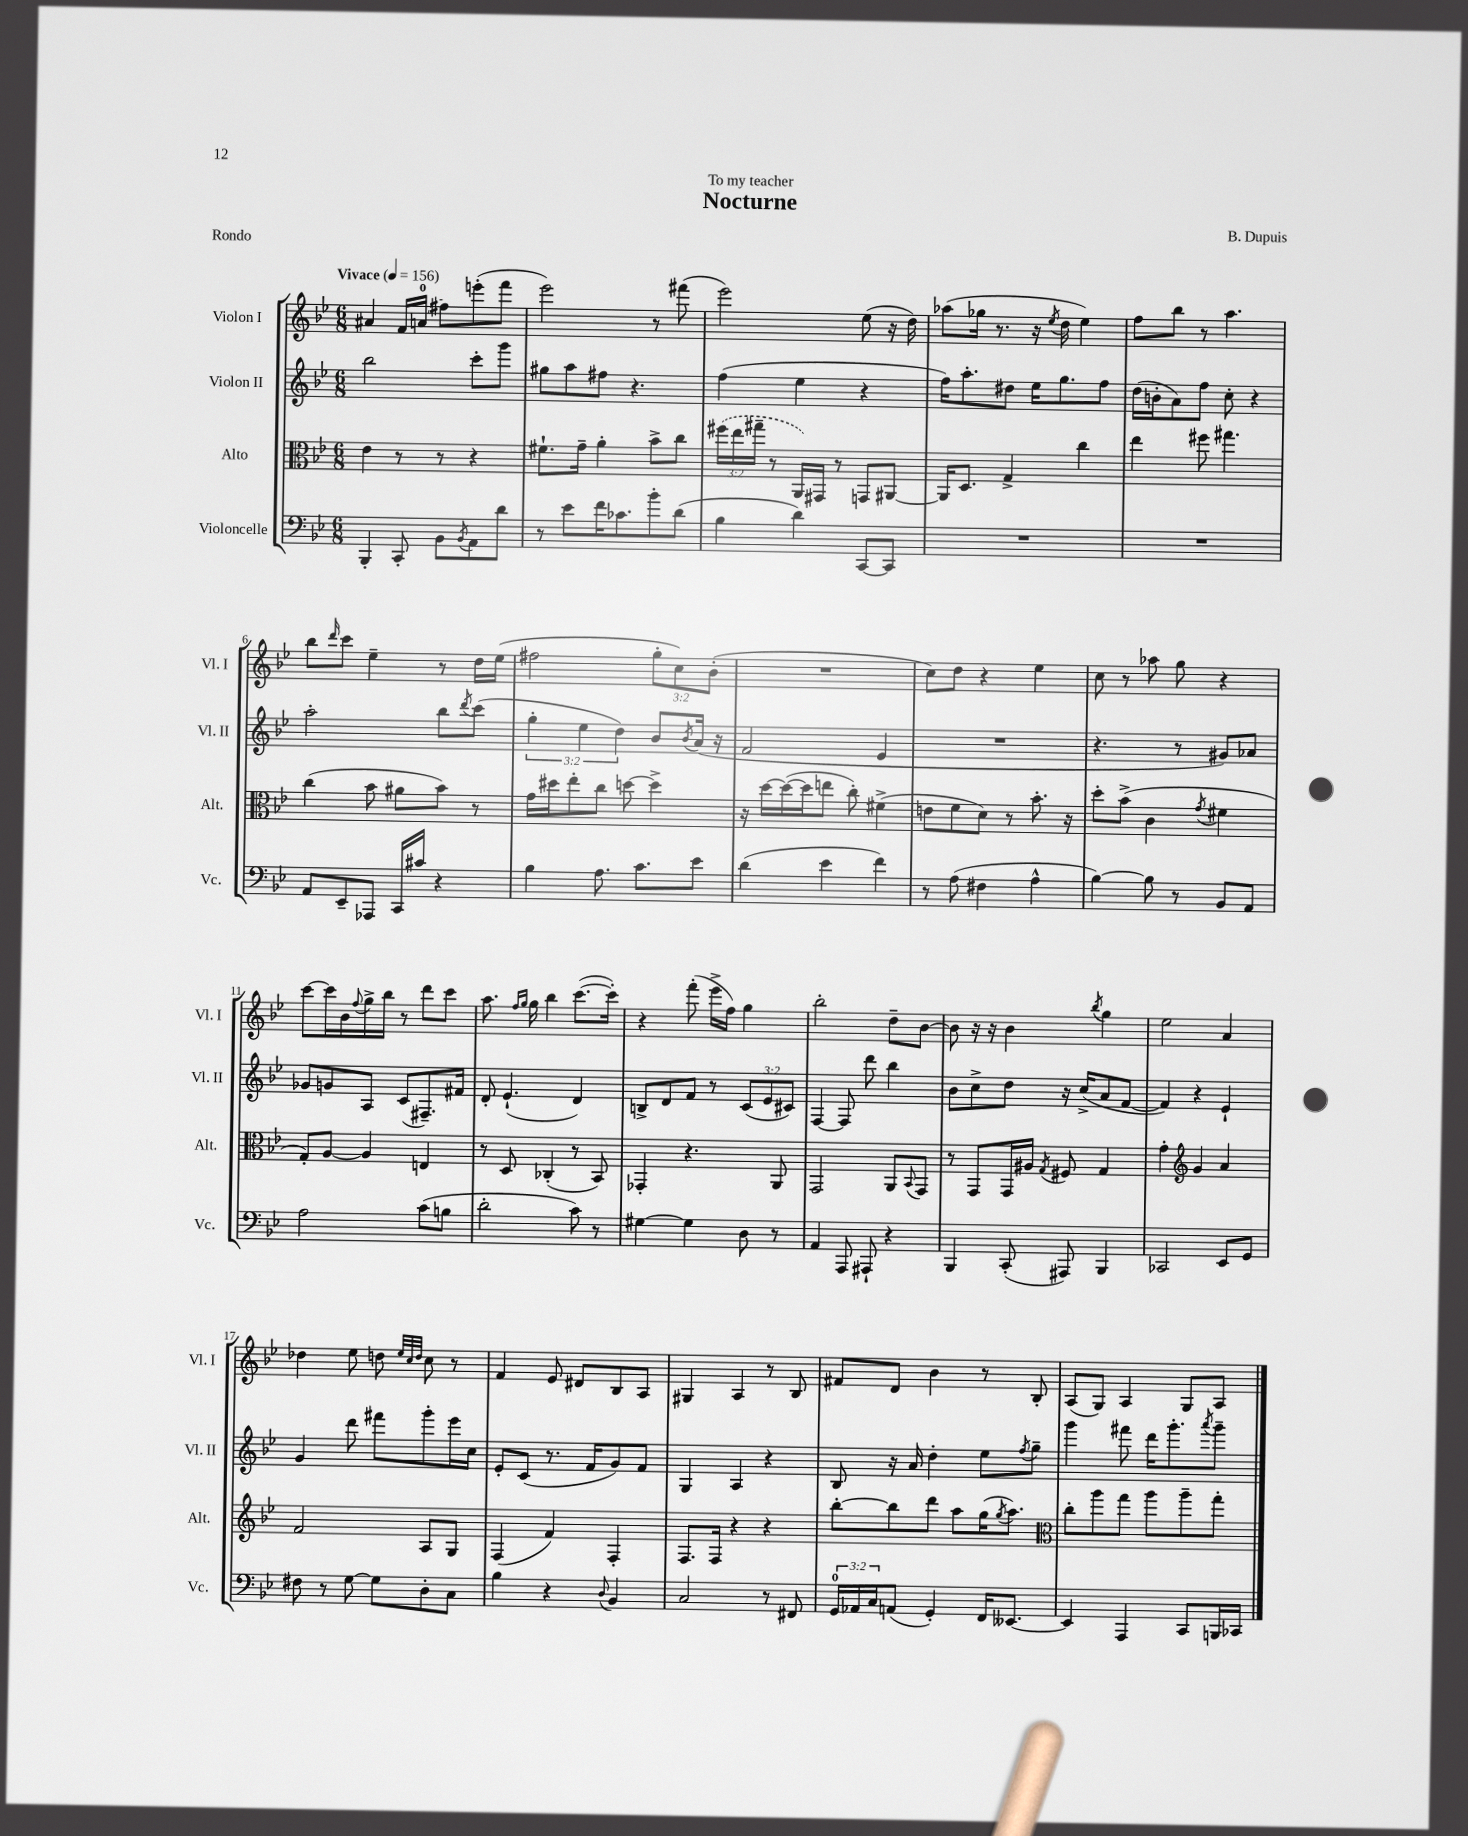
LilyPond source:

\header { title = "Nocturne" composer = "B. Dupuis" dedication = "To my teacher" piece = "Rondo" }
<<
\new StaffGroup <<
\new Staff = "s0" \with { instrumentName = "Violon I" shortInstrumentName = "Vl. I" } {
    \clef treble \key bes \major \numericTimeSignature \time 6/8 \override Staff.TupletNumber.text = #tuplet-number::calc-fraction-text \tempo "Vivace" 4 = 156
    ais'4 f'16 \once \slurDashed a'16-0( fis''8) e'''8-.( f'''8 |
    ees'''2) r8 fis'''8( |
    ees'''2) ees''8( r16 d''16) |
    aes''8( ges''16 r8. r16 \acciaccatura { ees''8 } d''16 ees''4) |
    f''8 bes''8 r8 a''4. |
    bes''8 \grace { d'''16 } c'''8 ees''4-- r8 d''16 ees''16( |
    fis''2 \tuplet 3/2 { g''8-. c''8) bes'8-.( } |
    R2. |
    c''8) d''8 r4 ees''4 |
    c''8 r8 aes''8 g''8 r4 |
    c'''8~ c'''16 bes'16 \appoggiatura { f''8 } g''16-> bes''16 r8 d'''8 c'''8 |
    a''8. \grace { f''16 g''16 } g''16 bes''4 c'''8.~( c'''16-.) |
    r4 f'''8-.( ees'''16-> f''16) g''4 |
    bes''2-. d''8-- bes'8~ |
    bes'8 r16 r16 bes'4 \acciaccatura { bes''8 } g''4 |
    ees''2 a'4 |
    des''4 ees''8 d''8 \grace { ees''32 c''32 d''32 } c''8 r8 |
    f'4 ees'8 dis'8 bes8 a8 |
    gis4 a4 r8 bes8 |
    fis'8 d'8 bes'4 r8 bes8-. |
    a8( g8) a4 g8 a8 \bar "|." |
}
\new Staff = "s1" \with { instrumentName = "Violon II" shortInstrumentName = "Vl. II" } {
    \clef treble \key bes \major \numericTimeSignature \time 6/8 \override Staff.TupletNumber.text = #tuplet-number::calc-fraction-text
    bes''2 c'''8-. g'''8 |
    gis''8 a''8 fis''8 r4. |
    f''4( ees''4 r4 |
    f''16) a''8.-. dis''8 ees''16 g''8. f''8 |
    d''16( b'16-. a'8) f''8 c''8-. r4 |
    a''2-. bes''8 \acciaccatura { d'''8 } c'''8( |
    \tuplet 3/2 { g''4-. ees''4 d''4) } bes'8 \acciaccatura { bes'8 } a'16( r16 |
    f'2 ees'4 |
    R2. |
    r4. r8 gis'8) aes'8 |
    ges'8 g'8 a8 c'8( fis8.--) fis'16 |
    d'8-. ees'4.-!( d'4) |
    b8-> d'8 f'8 r8 \tuplet 3/2 { c'8( ees'8 cis'8) } |
    f4~ f8 d'''8 bes''4 |
    bes'8 c''8-> d''8 r16 c''16->( a'8 f'8~ |
    f'4) r4 ees'4-! |
    g'4 d'''8 fis'''8 g'''8-. ees'''16 c''16 |
    ees'8-. c'8( r8. f'16 g'8) f'8 |
    g4 a4 r4 |
    bes8 r16 a'16 d''4-. ees''8 \acciaccatura { f''8 } g''8-- |
    g'''4 fis'''8 d'''16 g'''8.-. \acciaccatura { a'''8 } g'''8-- \bar "|." |
}
\new Staff = "s2" \with { instrumentName = "Alto" shortInstrumentName = "Alt." } {
    \clef alto \key bes \major \numericTimeSignature \time 6/8 \override Staff.TupletNumber.text = #tuplet-number::calc-fraction-text
    ees'4 r8 r8 r4 |
    fis'8.-! g'16-- a'4-. bes'8-> c''8 |
    \tuplet 3/2 { \once \slurDashed fis''16( ees''16 gis''16-- } r8 a,16) gis,16 r8 g,8 ais,8~ |
    ais,16 d8. g4-> c''4 |
    ees''4 fis''8 gis''4. |
    c''4( bes'8 ais'8 bes'8) r8 |
    g'16 dis''16 ees''8-. c''8 d''8~ d''4-> |
    r16 d''16~ d''16~( d''16 e''8 c''8-.) fis'4->( |
    e'8 f'8 d'8) r8 bes'8.-. r16 |
    d''8-. bes'8->( c'4 \acciaccatura { g'8 } fis'4 |
    g8-.) a8~ a4 e4 |
    r8 d8 ces4-.( r8 bes,8) |
    ges,4-. r4. a,8 |
    g,2 a,8 \appoggiatura { bes,8 } g,8 |
    r8 g,8 g,16 ais16 \acciaccatura { g8 } fis8 g4 |
    g'4-. \clef treble g'4 a'4 |
    f'2 a8 g8 |
    f4( f'4) f4-. |
    f8. f16 r4 r4 |
    bes''8~-. bes''8 d'''8 a''8 g''16( \acciaccatura { g''8 } a''8.) |
    \clef alto c''8-. a''8 g''8 a''8 a''8-- g''8-. \bar "|." |
}
\new Staff = "s3" \with { instrumentName = "Violoncelle" shortInstrumentName = "Vc." } {
    \clef bass \key bes \major \numericTimeSignature \time 6/8 \override Staff.TupletNumber.text = #tuplet-number::calc-fraction-text
    bes,,4-. c,8-. bes,8 \acciaccatura { bes,8 } a,8 d'8 |
    r8 ees'8 f'16 ces'8. bes'8-. d'8( |
    bes4 d'4) c,8~ c,8 |
    R2. |
    R2. |
    a,8 ees,8-- aes,,8 c,16 cis'16 r4 |
    bes4 a8. c'8. ees'8 |
    d'4( ees'4 f'4) |
    r8 a8( fis4 a4-^ |
    bes4~) bes8 r8 bes,8 a,8 |
    a2 c'8( b8 |
    d'2-. c'8) r8 |
    gis4~ gis4 d8 r8 |
    a,4 a,,8 ais,,8-! r4 |
    bes,,4 c,8-.( ais,,8) bes,,4 |
    ces,2 ees,8 g,8 |
    fis8 r8 g8~ g8 d8-. c8 |
    bes4 r4 \appoggiatura { d8 } bes,4 |
    c2 r8 fis,8 |
    \tuplet 3/2 { g,16-0 aes,16 c16 } a,8( g,4-.) f,16 eeses,8.~ |
    eeses,4 a,,4 c,8 b,,16 ces,16 \bar "|." |
}
>>
>>
